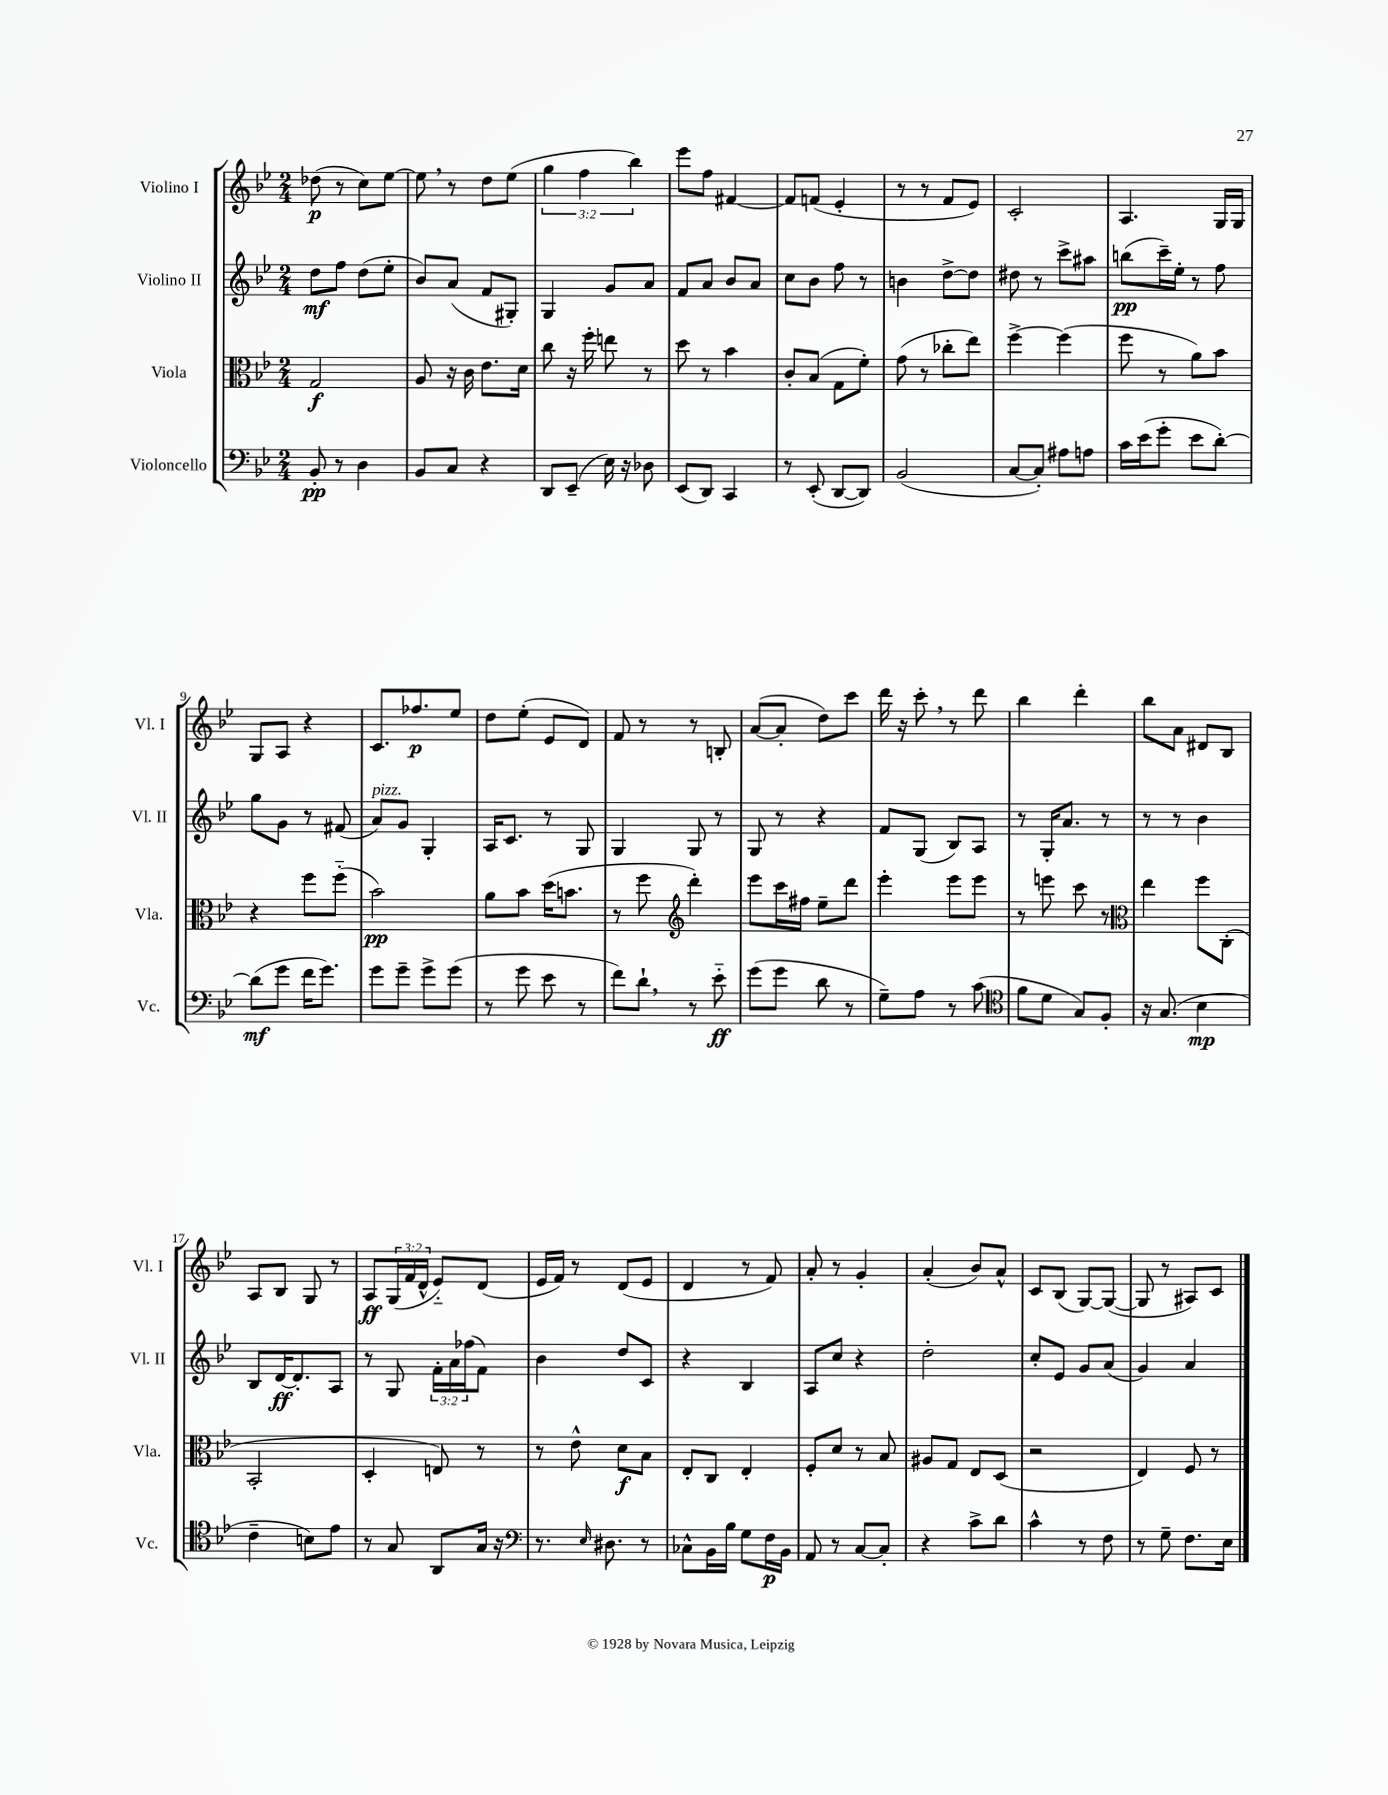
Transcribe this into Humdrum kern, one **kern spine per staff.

**kern	**kern	**kern	**kern
*staff4	*staff3	*staff2	*staff1
*clefF4	*clefC3	*clefG2	*clefG2
*k[b-e-]	*k[b-e-]	*k[b-e-]	*k[b-e-]
*M2/4	*M2/4	*M2/4	*M2/4
8BB-'/	2G/	8dd\L	(8dd-\
8r	.	8ff\J	8r
4D\	.	(8dd\L	8cc\L)
.	.	8ee-'\J	[8ee-\J
=	=	=	=
8BB-/L	8A/	8b-/L)	8ee-\]
8C/J	16r	(8a/J	8r
.	16c\	.	.
4r	8.e-\L	8f/L	8dd\L
.	.	8G#'/J)	(8ee-\J
.	16d\Jk	.	.
=	=	=	=
8DD/L	8cc\	4G/	6gg\
(8EE-~/J	16r	.	.
.	.	.	6ff\
.	16ff'\	.	.
16E-\)	8ee\	8g/L	.
16r	.	.	.
.	.	.	6bb-\)
8D-\	8r	8a/J	.
=	=	=	=
(8EE-/L	8dd\	8f/L	8eee-\L
8DD/J)	8r	8a/J	8ff\J
4CC/	4b-\	8b-/L	[4f#/
.	.	8a/J	.
=	=	=	=
8r	8c'/L	8cc\L	8f#/]L
(8EE-'/	(8B-/J	8b-\J	(8f/J
[8DD/L	8G\L	8ff\	4e-'/
8DD/]J)	8f'\J)	8r	.
=	=	=	=
(2BB-/	(8g\	4b\	8r
.	8r	.	8r
.	8cc-'\L	[8dd^\L	8f/L
.	8ee-\J)	8dd\]J	8e-/J)
=	=	=	=
[8C/L	[4ff^\	8dd#\	2c'/
8C'/]J)	.	8r	.
8A#\L	(4ff\]	8ccc^\L	.
8A\J	.	8aa#\J	.
=	=	=	=
16c\LL	8ff\	(8bb\L	4.A/
(16e-\J	.	.	.
8g'\J	8r	16ccc~\L)	.
.	.	16ee-'\JJ	.
8e-\L	8a\L)	8r	.
[8d'\J)	8b-\J	8ff\	16G/LL
.	.	.	16G/JJ
=	=	=	=
(8d\]L	4r	8gg\L	8G/L
8g\J	.	8g\J	8A/J
16f\LK	8ff\L	8r	4r
8.g\J)	.	.	.
.	(8ff'~\J	(8f#/	.
=	=	=	=
8g\L	2b-\)	8a/L)	8.c/L
8g~\J	.	8g/J	.
.	.	.	8.ff-/
8g^\L	.	4G'/	.
(8g\J	.	.	8ee-/J
=	=	=	=
8r	8a\L	16A/LK	8dd\L
.	.	8.c/J	.
8g\	8b-\J	.	(8ee-'\J
8e-\	(16dd\LK	8r	8e-/L
.	8.b\J	.	.
8r	.	8G/	8d/J)
=	=	=	=
8f\L)	8r	4G/	8f/
8d`\J	8ff\	.	8r
*	*clefG2	*	*
8r	4ddd'\)	8G/	8r
8e-'~\	.	8r	8B'/
=	=	=	=
(8g\L	8eee-\L	8G/	([8a/L
8g\J	16ccc\L	8r	8a'/]J
.	16ff#\JJ	.	.
8d\	8ee-~\L	4r	8dd\L)
8r	8ddd\J	.	8ccc\J
=	=	=	=
8G~\L)	4eee-'\	8f/L	16ddd\
.	.	.	16r
8A\J	.	(8G/J	8ccc'\
8r	8eee-\L	8B-/L)	8r
(8c\	8eee-\J	8A/J	8ddd\
=	=	=	=
*clefC4	*	*	*
8f\L	8r	8r	4bb-\
8d\J	8eee\	16G'/LK	.
.	.	8.a/J	.
8G/L)	8ccc\	.	4ddd'\
8F'/J	8r	8r	.
=	=	=	=
*	*clefC3	*	*
16r	4ee-\	8r	8bb-\L
(8.G/	.	.	.
.	.	8r	8a\J
4B-\	8ff\L	4b-\	8d#/L
.	(8C'\J	.	8B-/J
=	=	=	=
4c~\	2BB-'/	8B-/L	8A/L
.	.	[16d/K	8B-/J
.	.	8.d'/]	.
8B\L)	.	.	8G/
8e-\J	.	8A/J	8r
=	=	=	=
8r	4D'/	8r	8A/L
8G/	.	8G/	(24G/L
.	.	.	24f/
.	.	.	24d^^/JJ
8AA/L	8E/)	24f'\LL	8e-'~/L)
.	.	24a\	.
.	.	(24ff-\J	.
16G/Jk	8r	8f\J)	(8d/J
16r	.	.	.
=	=	=	=
*clefF4	*	*	*
8.r	8r	4b-\	16e-/LL
.	.	.	16f/JJ)
.	8e-^^\	.	8r
16qqE-/	.	.	.
8.D#\	.	.	.
.	8d\L	8dd/L	(8d/L
8r	8B-\J	8c/J	8e-/J
=	=	=	=
8C-^^\L	8E-'/L	4r	4d/
16BB-\L	8C/J	.	.
16B-\JJ	.	.	.
8G\L	4E-'/	4B-/	8r
16F\L	.	.	8f/)
16BB-\JJ	.	.	.
=	=	=	=
8AA/	8F'/L	8A/L	8a'/
8r	8d/J	8cc/J	8r
[8C/L	8r	4r	4g'/
8C'/]J	8B-/	.	.
=	=	=	=
4r	8A#/L	2dd'\	(4a'/
.	8G/J	.	.
8c^\L	8E-/L	.	8b-/L)
8d\J	(8D/J	.	8a^^/J
=	=	=	=
4c^^\	2r	8cc'/L	8c/L
.	.	8e-/J	(8B-/J
8r	.	8g/L	[8G/L)
8F\	.	(8a/J	(8G/_J
=	=	=	=
8r	4E-/)	4g/)	8G/]
8G~\	.	.	8r
8.F\L	8F/	4a/	8A#/L)
.	8r	.	8c/J
16E-\Jk	.	.	.
==	==	==	==
*-	*-	*-	*-
